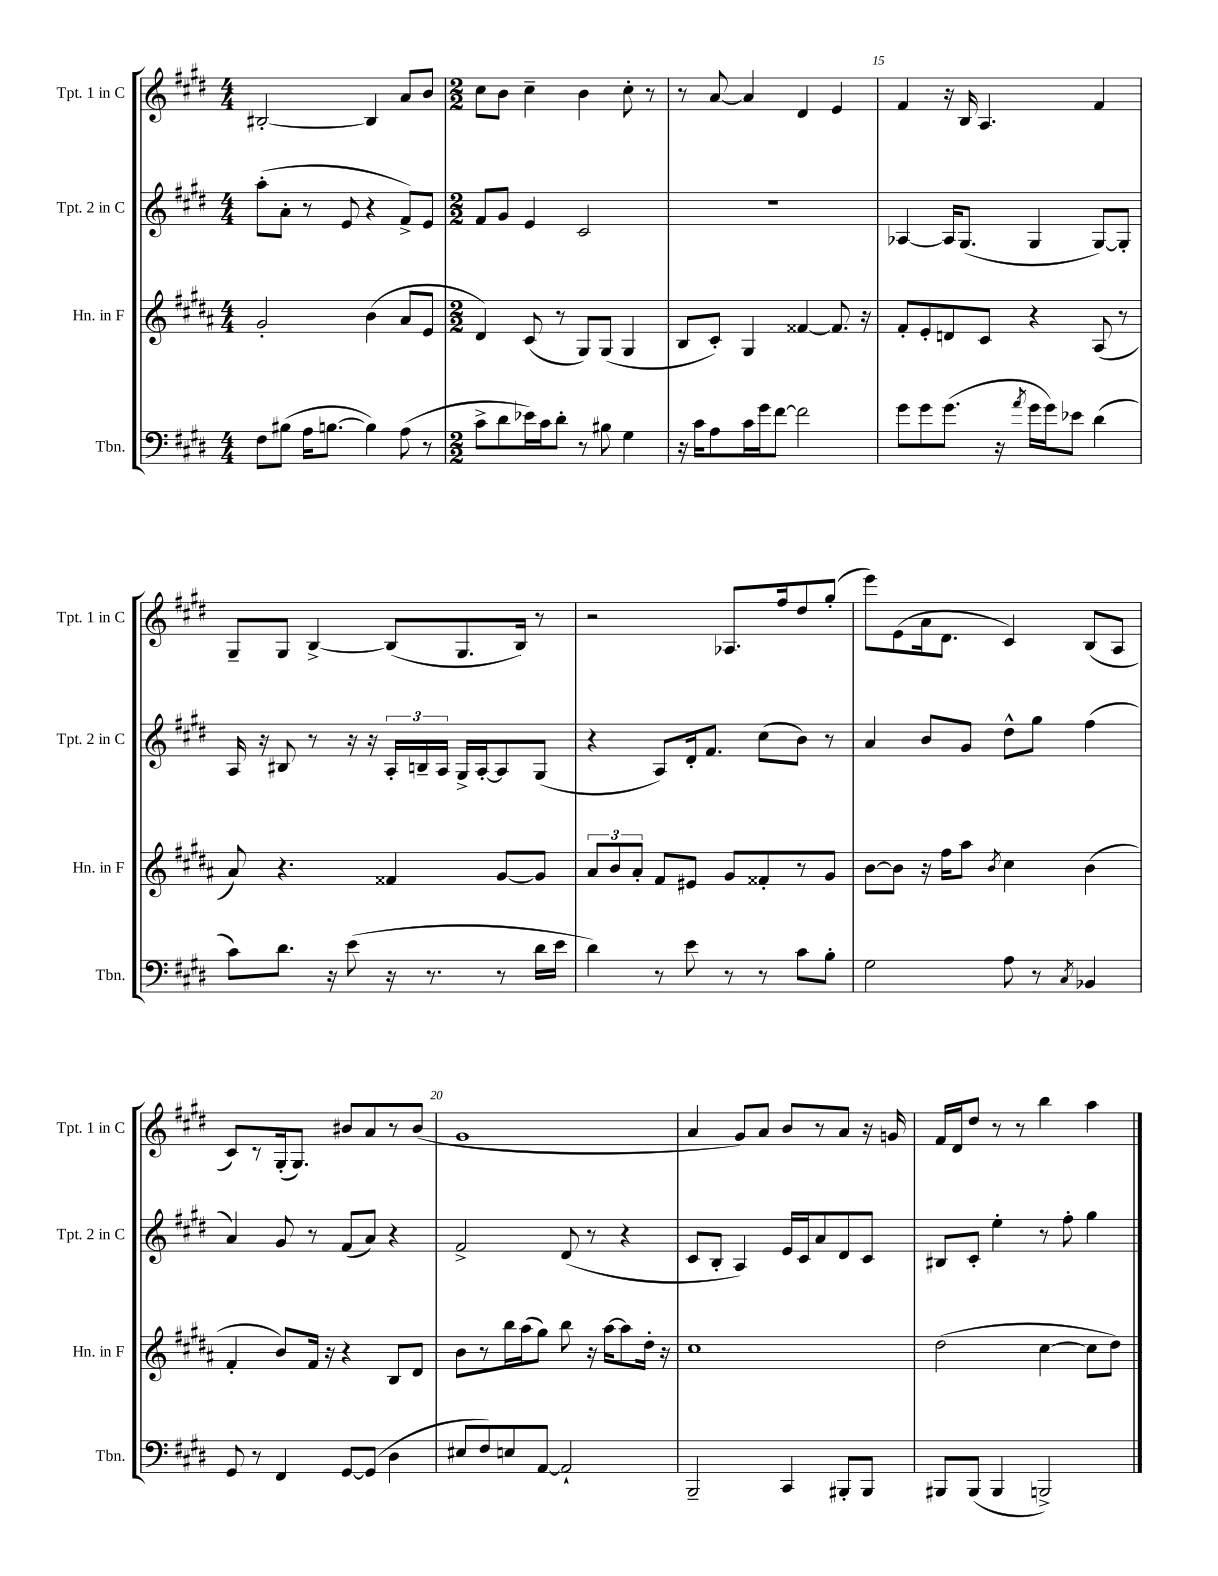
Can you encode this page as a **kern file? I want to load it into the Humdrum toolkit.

**kern	**kern	**kern	**kern
*staff4	*staff3	*staff2	*staff1
*clefF4	*clefG2	*clefG2	*clefG2
*k[f#c#g#d#]	*k[f#c#g#d#a#]	*k[f#c#g#d#]	*k[f#c#g#d#]
*M4/4	*M4/4	*M4/4	*M4/4
8F#	2g#'	(8aa'	[2B#'
(8B#	.	8a'	.
16A	.	8r	.
[8.B	.	.	.
.	.	8e	.
4B])	(4b	4r	4B#]
(8A	8a#	8f#^)	8a
8r	8e	8e	8b
=	=	=	=
*M2/2	*M2/2	*M2/2	*M2/2
8c#^	4d#)	8f#	8cc#
8d#	.	8g#	8b
16e-)	(8c#	4e	4cc#~
16c#	.	.	.
8d#'	8r	.	.
8r	8G#)	2c#	4b
8B#	(8G#	.	.
4G#	4G#	.	8cc#'
.	.	.	8r
=	=	=	=
16r	8B	1r	8r
16c#	.	.	.
8A	8c#')	.	[8a
16c#	4G#	.	4a]
16g#	.	.	.
[8f#	.	.	.
2f#]	[4f##	.	4d#
.	8.f##]	.	4e
.	16r	.	.
=	=	=	=
8g#	8f#'	[4A-	4f#
8g#	8e'	.	.
(8.g#	8d	16A-]	16r
.	.	(8.G#	16B
.	8c#	.	4.A
16r	.	.	.
8qa	.	.	.
16g#	4r	4G#	.
16g#)	.	.	.
8e-	.	.	.
(4d#	(8A#	[8G#)	4f#
.	8r	8G#']	.
=	=	=	=
8c#)	8a#)	16A	8G#~
.	.	16r	.
8.d#	4.r	8B#	8G#
.	.	8r	[4B^
16r	.	.	.
(8e	.	16r	.
.	.	16r	.
16r	4f##	24A'	(8B]
.	.	24B~	.
8.r	.	.	.
.	.	24A	.
.	.	16G#^	8.G#
.	.	[16A'	.
8r	[8g#	8A]	.
.	.	.	16B)
16d#	8g#]	(8G#	8r
16e	.	.	.
=	=	=	=
4d#)	12a#	4r	2r
.	12b	.	.
.	12a#'	.	.
8r	8f#	8A)	.
8e	8e#	16d#'	.
.	.	8.f#	.
8r	8g#	.	8.A-
8r	8f##'	(8cc#	.
.	.	.	16ff#
8c#	8r	8b)	8dd#
8B'	8g#	8r	(8gg#'
=	=	=	=
2G#	[8b	4a	8eee)
.	8b]	.	(8e
.	16r	8b	16a
.	16ff#	.	8.d#
.	8aa#	8g#	.
.	8qb	.	.
8A	4cc#	8dd#^^	4c#)
8r	.	8gg#	.
8qC#	.	.	.
4BB-	(4b	(4ff#	(8B
.	.	.	8A
=	=	=	=
8GG#	4f#'	4a)	8c#)
8r	.	.	8r
4FF#	8b)	8g#	(16G#'
.	.	.	8.G#)
.	16f#	8r	.
.	16r	.	.
[8GG#	4r	(8f#	8b#
(8GG#]	.	8a)	8a
4D#	8B	4r	8r
.	8d#	.	(8b#
=	=	=	=
8E#	8b	2f#^	1g#
8F#)	8r	.	.
8E	16bb	.	.
.	(16aa#	.	.
[8AA	8gg#)	.	.
2AA`]	8bb	(8d#	.
.	16r	8r	.
.	[16aa#	.	.
.	8aa#]	4r	.
.	16dd#'	.	.
.	16r	.	.
=	=	=	=
2BBB~	1cc#	8c#	4a
.	.	8B'	.
.	.	4A)	8g#)
.	.	.	8a
4CC#	.	16e	8b
.	.	16c#	.
.	.	8a	8r
8BBB#'	.	8d#	8a
8BBB#	.	8c#	16r
.	.	.	16g
=	=	=	=
8BBB#	(2dd#	8B#	16f#
.	.	.	16d#
(8BBB#	.	8c#'	8dd#
4BBB#	.	4ee'	8r
.	.	.	8r
2BBB^)	[4cc#	8r	4bb
.	.	8ff#'	.
.	8cc#]	4gg#	4aa
.	8dd#)	.	.
==	==	==	==
*-	*-	*-	*-
